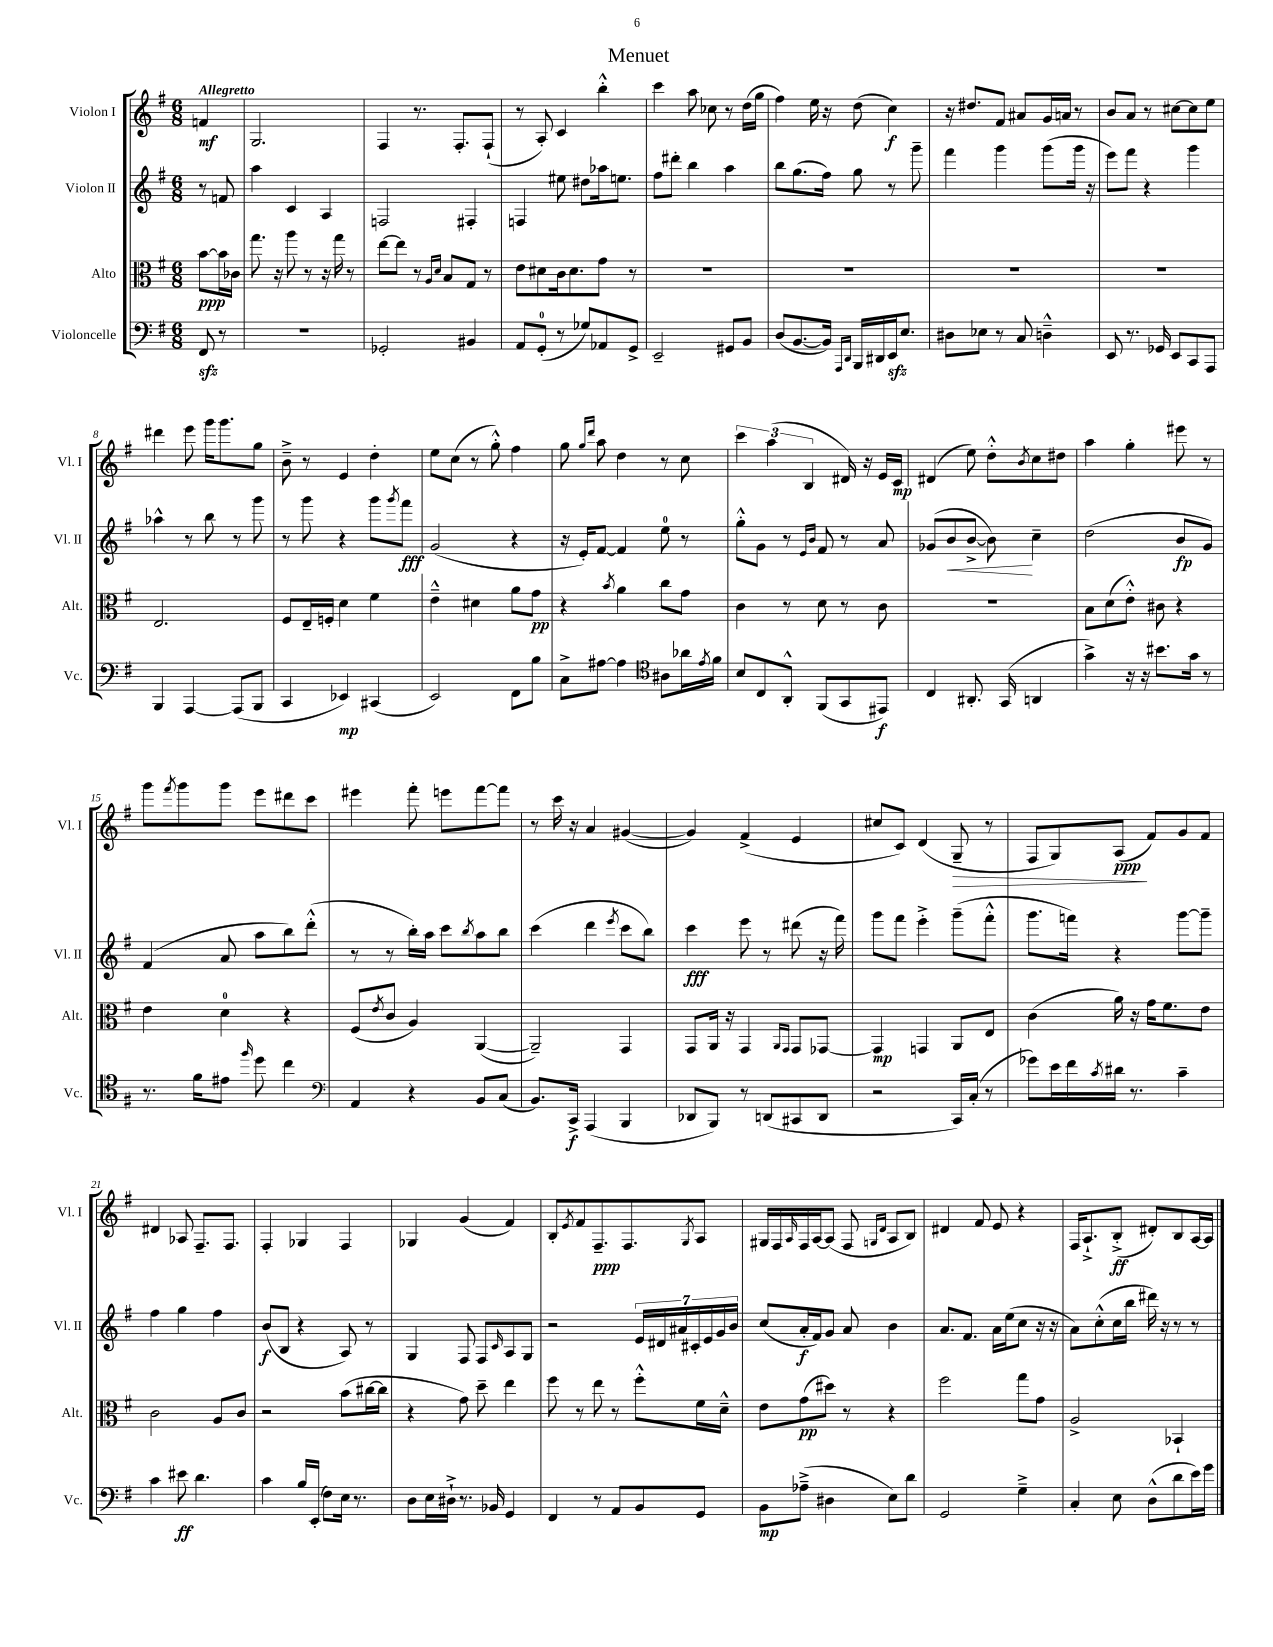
\header { title = "Menuet" }
<<
\new StaffGroup <<
\new Staff = "s0" \with { instrumentName = "Violon I" shortInstrumentName = "Vl. I" } {
    \clef treble \key g \major \numericTimeSignature \time 6/8 \partial 4 \tempo "Allegretto"
    f'4\mf |
    g2. |
    fis4 r8. fis8.-. fis8-!( |
    r8 a8-.) c'4 b''4-.-^ |
    c'''4 a''8 ces''8 r8 d''16( g''16 |
    fis''4) e''16 r16 d''8( c''4\f) |
    r16 dis''8. fis'8 ais'8 g'16 a'16 r8 |
    b'8 a'8 r8 cis''8~ cis''8 e''8 |
    dis'''4 e'''8 g'''16 g'''8. g''8 |
    b'8---> r8 e'4 d''4-. |
    e''8 c''8( r8 g''8-.-^) fis''4 |
    g''8 \grace { g''16 d'''16 } a''8 d''4 r8 c''8 |
    \tuplet 3/2 { c'''4 a''4( b4 } dis'16) r16 e'16 c'16\mp |
    dis'4( e''8) d''8-.-^ \acciaccatura { b'8 } c''8 dis''8 |
    a''4 g''4-. eis'''8 r8 |
    g'''8 \acciaccatura { fis'''8 } g'''8 g'''8 e'''8 dis'''8 c'''8 |
    eis'''4 fis'''8-. e'''8 fis'''8~ fis'''8 |
    r8 c'''16 r16 a'4 gis'4~( |
    gis'4) fis'4->( e'4 |
    cis''8 c'8) d'4( g8--\> r8 |
    fis8 g8) a8\ppp\!( fis'8) g'8 fis'8 |
    dis'4 aes8 fis8.-- fis8. |
    fis4-. ges4 fis4 |
    ges4 g'4( fis'4) |
    b8-. \acciaccatura { e'8 } fis'8 fis8.--\ppp fis8. \acciaccatura { g8 } a8 |
    gis16 fis16 \grace { a16 } fis16 a16~ a8( fis8 \grace { g16 d'16 } a8 b8) |
    dis'4 fis'8 e'8 r4 |
    fis16 a8.-!-> b8-.->\ff( dis'8-.) b8 a16~ a16 \bar "|." |
}
\new Staff = "s1" \with { instrumentName = "Violon II" shortInstrumentName = "Vl. II" } {
    \clef treble \key g \major \numericTimeSignature \time 6/8 \partial 4
    r8 f'8 |
    a''4 c'4 a4 |
    f2 fis4-. |
    f4 eis''8 dis''8 aes''16 e''8. |
    fis''8 dis'''8-. b''4 a''4 |
    b''8 g''8.( fis''16) g''8 r8 g'''8-- |
    fis'''4 g'''4 g'''8( g'''16 r16 |
    e'''8) fis'''8 r4 g'''4 |
    aes''4-^ r8 b''8 r8 g'''8 |
    r8 g'''8 r4 g'''8 \acciaccatura { g'''8 } fis'''8\fff |
    g'2( r4 |
    r16 e'16-.) fis'8~ fis'4 e''8-0 r8 |
    g''8-.-^ g'8 r8 \grace { e'16 b'16 } fis'8 r8 a'8 |
    ges'8( b'8\< b'8~-> b'8\!) c''4-- |
    d''2( b'8\fp g'8) |
    fis'4( a'8 a''8 b''8) d'''8-.-^( |
    r8 r8 b''16-.) a''16 c'''8 \acciaccatura { b''8 } a''8 b''8 |
    c'''4( d'''4 \acciaccatura { e'''8 } c'''8 b''8) |
    c'''4\fff e'''8 r8 dis'''8( r16 fis'''16) |
    g'''8 fis'''8 e'''4-.-> g'''8--( fis'''8-.-^ |
    g'''8. f'''16) r4 g'''8~ g'''8-- |
    fis''4 g''4 fis''4 |
    b'8\f( b8 r4 a8) r8 |
    g4 fis8 fis8 \grace { c'16 } a8 g8 |
    r2 \tuplet 7/4 { e'16 dis'16 ais'16 cis'16-. e'16 g'16 b'16 } |
    c''8( a'16-.\f fis'16) g'8 a'8 b'4 |
    a'8. fis'8. a'16 e''16( c''8 r16 r16 |
    a'8) c''8-.-^( c''16 b''16 dis'''16) r16 r8 r8 \bar "|." |
}
\new Staff = "s2" \with { instrumentName = "Alto" shortInstrumentName = "Alt." } {
    \clef alto \key g \major \numericTimeSignature \time 6/8 \partial 4
    b'8~\ppp b'16 ces'16 |
    g''8. r16 a''8 r8 r16 g''16 r8 |
    e''8~ e''8 r8 \grace { a16 d'16 } b8 g8 r8 |
    e'8 dis'8 c'16 dis'8. g'8 r8 |
    R2. |
    R2. |
    R2. |
    R2. |
    e2. |
    fis8 e16-- f16-. d'4 fis'4 |
    e'4---^ dis'4 a'8 g'8\pp |
    r4 \acciaccatura { b'8 } a'4 c''8 g'8 |
    c'4 r8 d'8 r8 c'8 |
    R2. |
    b8 d'8( e'8-.-^) cis'8 r4 |
    e'4 d'4-0 r4 |
    fis8( \acciaccatura { e'8 } c'8 a4) a,4~( |
    a,2--) g,4 |
    g,8 a,16 r16 g,4 \grace { a,16 g,16 } g,8 ges,8~ |
    ges,4\mp g,4 a,8 e8 |
    c'4( a'16) r16 g'16 fis'8. e'8 |
    c'2 a8 c'8 |
    r2 b'8( cis''16~ cis''16 |
    r4 g'8) d''8-- e''4 |
    fis''8 r8 e''8 r8 fis''8-.-^ fis'16 d'16---^ |
    e'8 g'8\pp( dis''8) r8 r4 |
    fis''2 g''8 g'8 |
    a2-> bes,4-! \bar "|." |
}
\new Staff = "s3" \with { instrumentName = "Violoncelle" shortInstrumentName = "Vc." } {
    \clef bass \key g \major \numericTimeSignature \time 6/8 \partial 4
    fis,8\sfz r8 |
    R2. |
    ges,2-. bis,4 |
    a,8 g,8-0-.( r8 ges8) aes,8 g,8-> |
    e,2-- gis,8 b,8 |
    d8( b,8.~ b,16) \grace { a,,16 d,16 } b,,16 dis,16 e,16\sfz e8. |
    dis8 ees8 r8 c8 d4---^ |
    e,8 r8. ges,16 e,8 c,8 a,,8 |
    b,,4 a,,4~ a,,8( b,,8 |
    c,4 ees,4\mp) cis,4( |
    e,2) fis,8 b8 |
    c8-> ais8~ ais4 \clef tenor ais8 aes'16 \acciaccatura { e'8 } fis'16 |
    b8 c8 a,8-.-^ fis,8( g,8 eis,8\f) |
    c4 ais,8.-. g,16( a,4 |
    g'4->) r16 r16 bis'8. g'16 r8 |
    r8. fis'16 eis'8 \grace { fis''16 } d''8 c''4 |
    \clef bass a,4 r4 b,8 c8( |
    b,8.) c,16->\f a,,4( b,,4 |
    des,8 b,,8) r8 d,8( cis,8 d,8 |
    r2 c,16) c16-.( r8 |
    ges'8) e'16 fis'16 \acciaccatura { c'8 } dis'16 r8. c'4-- |
    c'4 eis'8\ff d'4. |
    c'4 b16 e,16-.( fis8) e16 r8. |
    d8 e16 dis16-!-> r8. bes,16 g,4 |
    fis,4 r8 a,8 b,8 g,8 |
    b,8\mp aes8--->( dis4 e8) d'8 |
    g,2 g4---> |
    c4-. e8 d8-^( d'8 e'16) g'16 \bar "|." |
}
>>
>>
